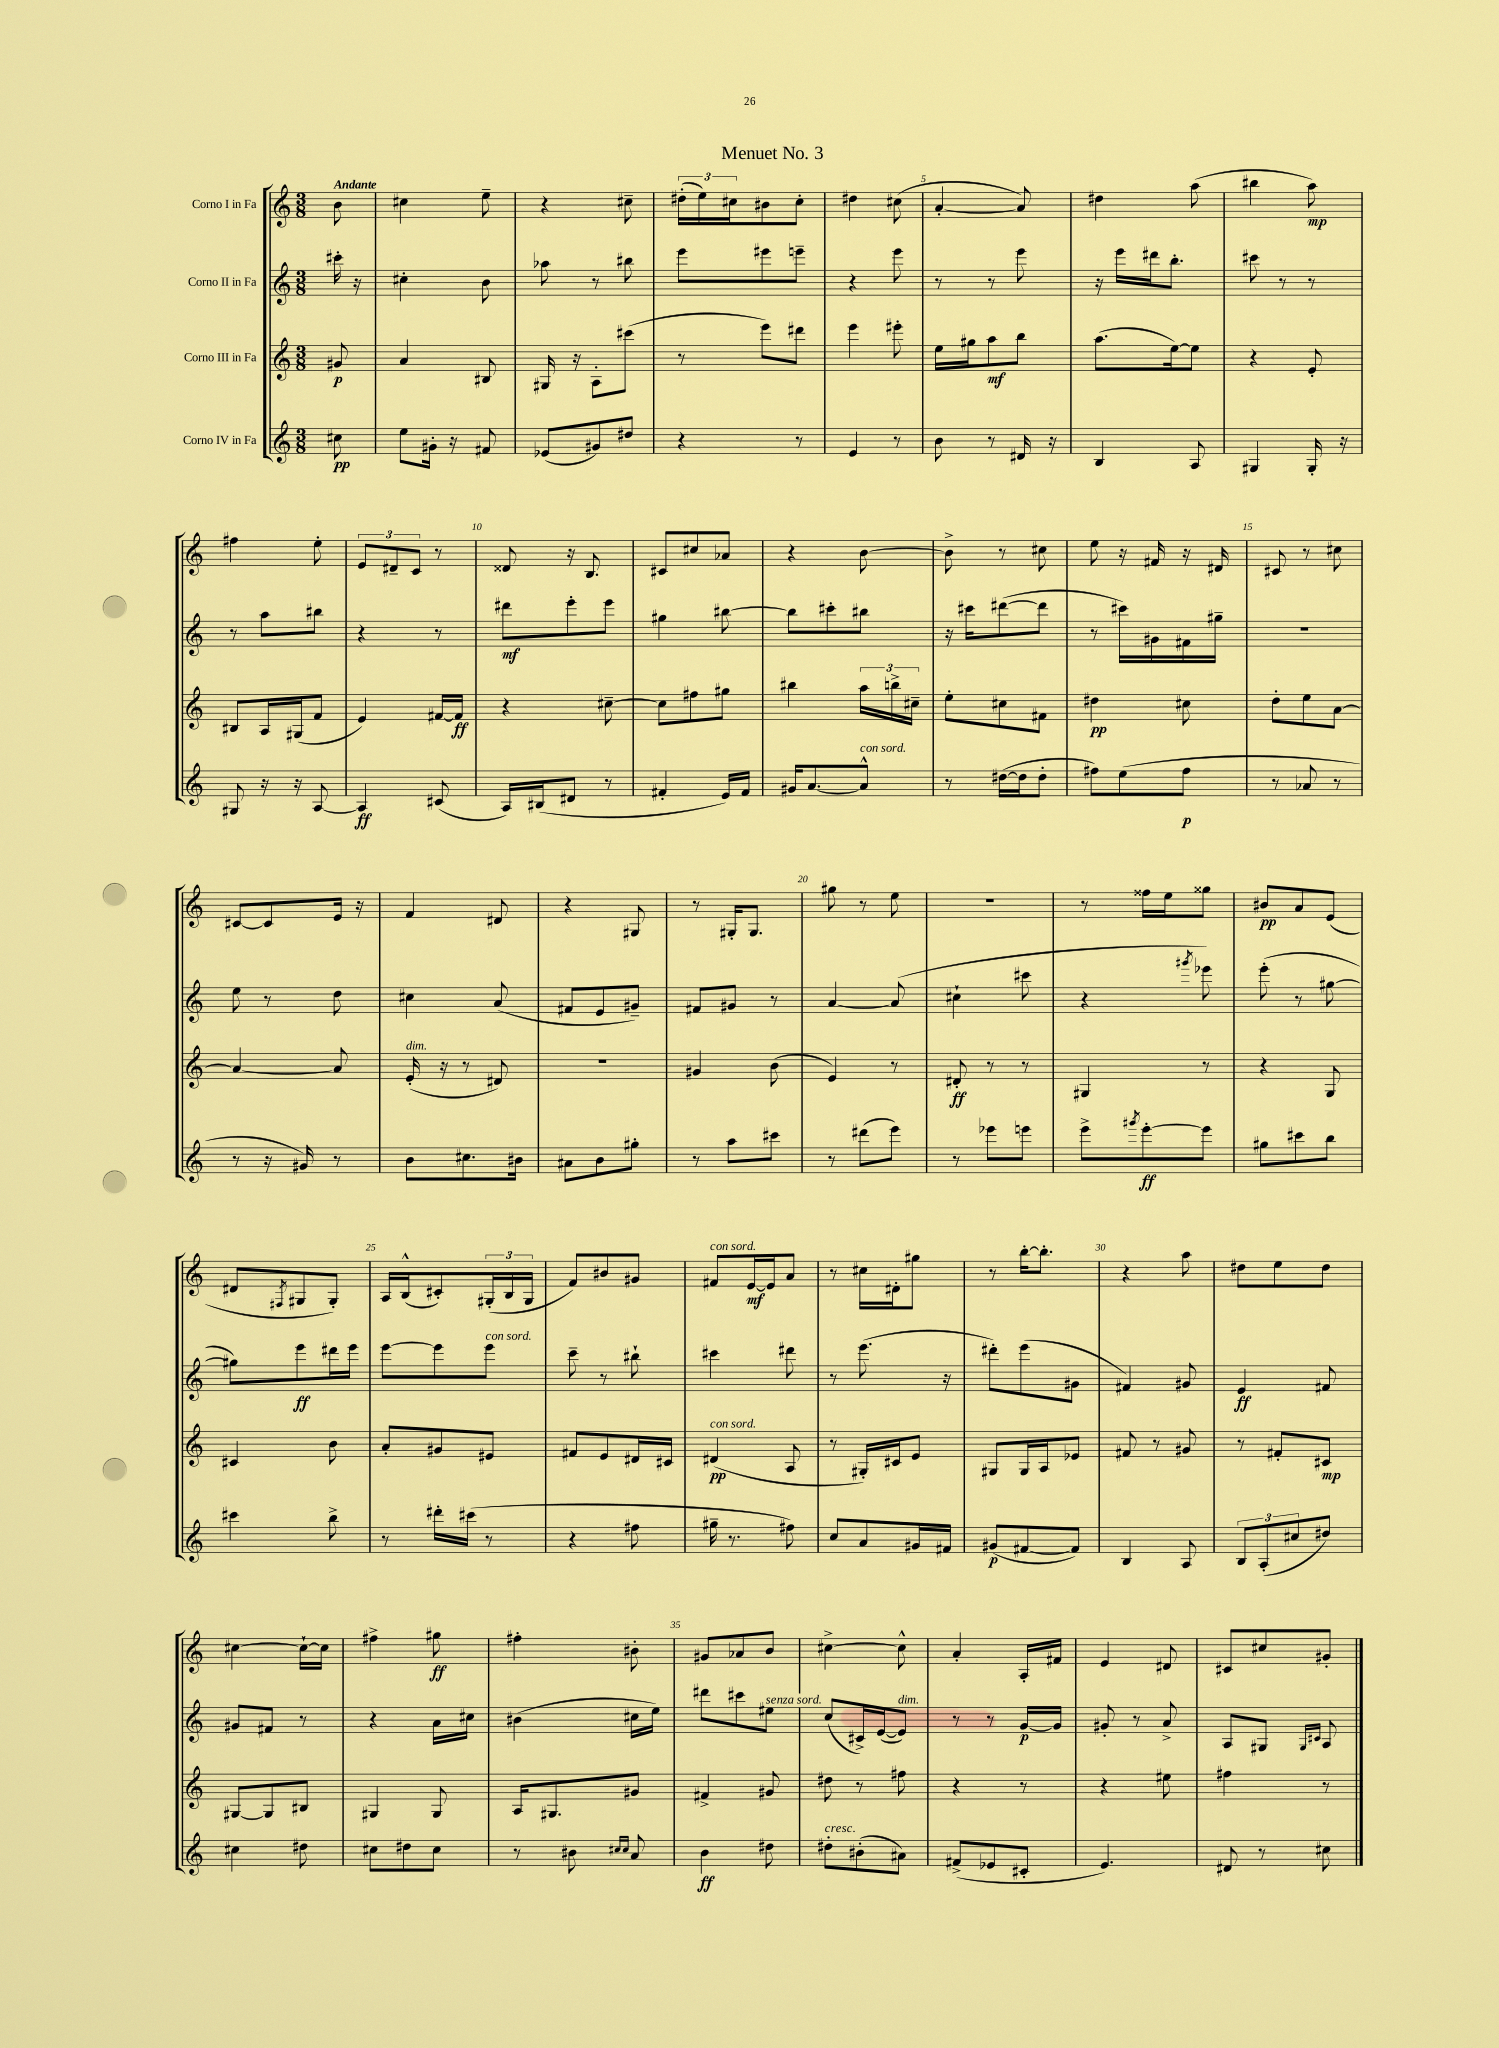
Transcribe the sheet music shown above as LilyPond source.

\header { title = "Menuet No. 3" }
<<
\new StaffGroup <<
\new Staff = "s0" \with { instrumentName = "Corno I in Fa" } {
    \clef treble \key c \major \numericTimeSignature \time 3/8 \partial 8 \tempo "Andante"
    b'8 |
    cis''4 e''8-- |
    r4 cis''8-- |
    \tuplet 3/2 { dis''16-.( e''16) cis''16 } bis'8 cis''8-. |
    dis''4 cis''8( |
    a'4~-. a'8) |
    dis''4 a''8( |
    bis''4 a''8\mp) |
    fis''4 e''8-. |
    \tuplet 3/2 { e'8 dis'8-- c'8 } r8 |
    disis'8 r16 b8. |
    cis'8 cis''8 aes'8 |
    r4 b'8~ |
    b'8-> r8 cis''8 |
    e''8 r16 fis'16 r16 dis'16 |
    cis'8 r8 cis''8 |
    cis'8~ cis'8 e'16 r16 |
    f'4 dis'8 |
    r4 gis8 |
    r8 gis16-. gis8. |
    gis''8 r8 e''8 |
    R4. |
    r8 fisis''16 e''16 gisis''8 |
    bis'8\pp a'8 e'8( |
    dis'8 \acciaccatura { fis8 } gis8 gis8-.) |
    a16 b16-^( cis'8-.) \tuplet 3/2 { gis16-.( b16 gis16 } |
    f'8) bis'8 gis'8 |
    fis'8^\markup { \italic "con sord." } e'16~\mf e'16 a'8 |
    r8 cis''16 dis'16-. gis''8 |
    r8 b''16~-. b''8.-. |
    r4 a''8 |
    dis''8 e''8 dis''8 |
    cis''4~ cis''16~-! cis''16 |
    fis''4-> gis''8\ff |
    fis''4-. bis'8-. |
    gis'8 aes'8 b'8 |
    cis''4~-> cis''8-^ |
    a'4-. a16-. fis'16 |
    e'4 dis'8 |
    cis'8 cis''8 gis'8-. \bar "|." |
}
\new Staff = "s1" \with { instrumentName = "Corno II in Fa" } {
    \clef treble \key c \major \numericTimeSignature \time 3/8 \partial 8
    cis'''16-. r16 |
    cis''4-. b'8 |
    aes''8 r8 bis''8 |
    e'''8 eis'''8 e'''8-- |
    r4 e'''8 |
    r8 r8 e'''8 |
    r16 e'''16 dis'''16 b''8.-. |
    cis'''8 r8 r8 |
    r8 a''8 bis''8 |
    r4 r8 |
    dis'''8\mf e'''8-. e'''8 |
    gis''4 bis''8~ |
    bis''8 cis'''8-. bis''8 |
    r16 cis'''16 dis'''8~( dis'''8 |
    r8 cis'''16) gis'16 fis'16 gis''16-- |
    R4. |
    e''8 r8 d''8 |
    cis''4 a'8( |
    fis'8 e'8 gis'8--) |
    fis'8 gis'8 r8 |
    a'4~ a'8( |
    cis''4-! cis'''8 |
    r4 \acciaccatura { gis'''8 } ees'''8) |
    e'''8-.( r8 gis''8~ |
    gis''8) e'''8\ff dis'''16 e'''16 |
    e'''8~ e'''8 e'''8^\markup { \italic "con sord." } |
    c'''8-- r8 bis''8-! |
    cis'''4 dis'''8 |
    r8 e'''8.( r16 |
    dis'''8-.) e'''8( gis'8 |
    fis'4) gis'8 |
    e'4\ff fis'8 |
    gis'8 fis'8 r8 |
    r4 a'16 cis''16 |
    bis'4( cis''16 e''16) |
    dis'''8 cis'''8 eis''8^\markup { \italic "senza sord." } |
    c''8( cis'16->) e'16~( e'8^\markup { \italic "dim." }) |
    r8 r8 g'16~\p g'16 |
    gis'8-. r8 a'8-> |
    a8 gis8 \grace { gis16 cis'16 } a8 \bar "|." |
}
\new Staff = "s2" \with { instrumentName = "Corno III in Fa" } {
    \clef treble \key c \major \numericTimeSignature \time 3/8 \partial 8
    gis'8\p |
    a'4 bis8 |
    gis16 r16 a8-. cis'''8( |
    r8 e'''8) dis'''8 |
    e'''4 eis'''8-. |
    e''16 gis''16 a''8\mf b''8 |
    a''8.( e''16~) e''8 |
    r4 e'8-. |
    bis8 a16 gis16( f'8 |
    e'4) fis'16~ fis'16\ff |
    r4 cis''8~-- |
    cis''8 fis''8 gis''8 |
    bis''4 \tuplet 3/2 { a''16 b''16-> cis''16-- } |
    e''8-. cis''8 fis'8 |
    dis''4\pp cis''8 |
    d''8-. e''8 a'8~ |
    a'4~ a'8 |
    e'16-.^\markup { \italic "dim." }( r16 r8 dis'8) |
    R4. |
    gis'4 b'8( |
    e'4) r8 |
    dis'8-.\ff r8 r8 |
    gis4 r8 |
    r4 g8 |
    cis'4 b'8 |
    a'8-. gis'8 eis'8 |
    fis'8 e'8 dis'16 cis'16 |
    dis'4\pp^\markup { \italic "con sord." }( a8 |
    r8 gis16-.) cis'16 e'8 |
    gis8 gis16 a16 ees'8 |
    fis'8 r8 gis'8 |
    r8 fis'8-. cis'8\mp |
    gis8~ gis8 bis8 |
    gis4 gis8 |
    a16 gis8. gis'8 |
    fis'4-> gis'8 |
    dis''8 r8 fis''8 |
    r4 r8 |
    r4 eis''8 |
    fis''4 r8 \bar "|." |
}
\new Staff = "s3" \with { instrumentName = "Corno IV in Fa" } {
    \clef treble \key c \major \numericTimeSignature \time 3/8 \partial 8
    cis''8\pp |
    e''8 gis'16-. r16 fis'8 |
    ees'8( gis'8) dis''8 |
    r4 r8 |
    e'4 r8 |
    b'8 r8 dis'16 r16 |
    b4 a8 |
    gis4 gis16-. r16 |
    gis8 r16 r16 a8~ |
    a4\ff cis'8( |
    a16) bis16( dis'8 r8 |
    fis'4-. e'16) fis'16 |
    gis'16 a'8.~ a'8-^^\markup { \italic "con sord." } |
    r8 dis''16~( dis''16 dis''8-. |
    fis''8) e''8( fis''8\p |
    r8 aes'8 r8 |
    r8 r16 gis'16) r8 |
    b'8 cis''8. bis'16 |
    ais'8 b'8 gis''8-. |
    r8 a''8 cis'''8 |
    r8 dis'''8( e'''8) |
    r8 ees'''8 e'''8 |
    e'''8-> \acciaccatura { gis'''8 } e'''8~-.\ff e'''8 |
    gis''8 cis'''8 b''8 |
    cis'''4 b''8-> |
    r8 dis'''16-. cis'''16( r8 |
    r4 fis''8 |
    gis''16-- r8. fis''8) |
    c''8 a'8 gis'16 fis'16 |
    gis'8\p( fis'8~ fis'8) |
    b4 a8 |
    \tuplet 3/2 { b8 a8-.( cis''8 } dis''8) |
    cis''4 dis''8 |
    cis''8 dis''8 cis''8 |
    r8 bis'8 \grace { cis''16 cis''16 } a'8 |
    b'4\ff dis''8 |
    dis''8-.^\markup { \italic "cresc." } bis'8-.( ais'8) |
    fis'8->( ees'8 cis'8-. |
    e'4.) |
    dis'8 r8 cis''8 \bar "|." |
}
>>
>>
\layout { \context { \Score \override BarNumber.break-visibility = ##(#f #t #t) barNumberVisibility = #(every-nth-bar-number-visible 5) } }
